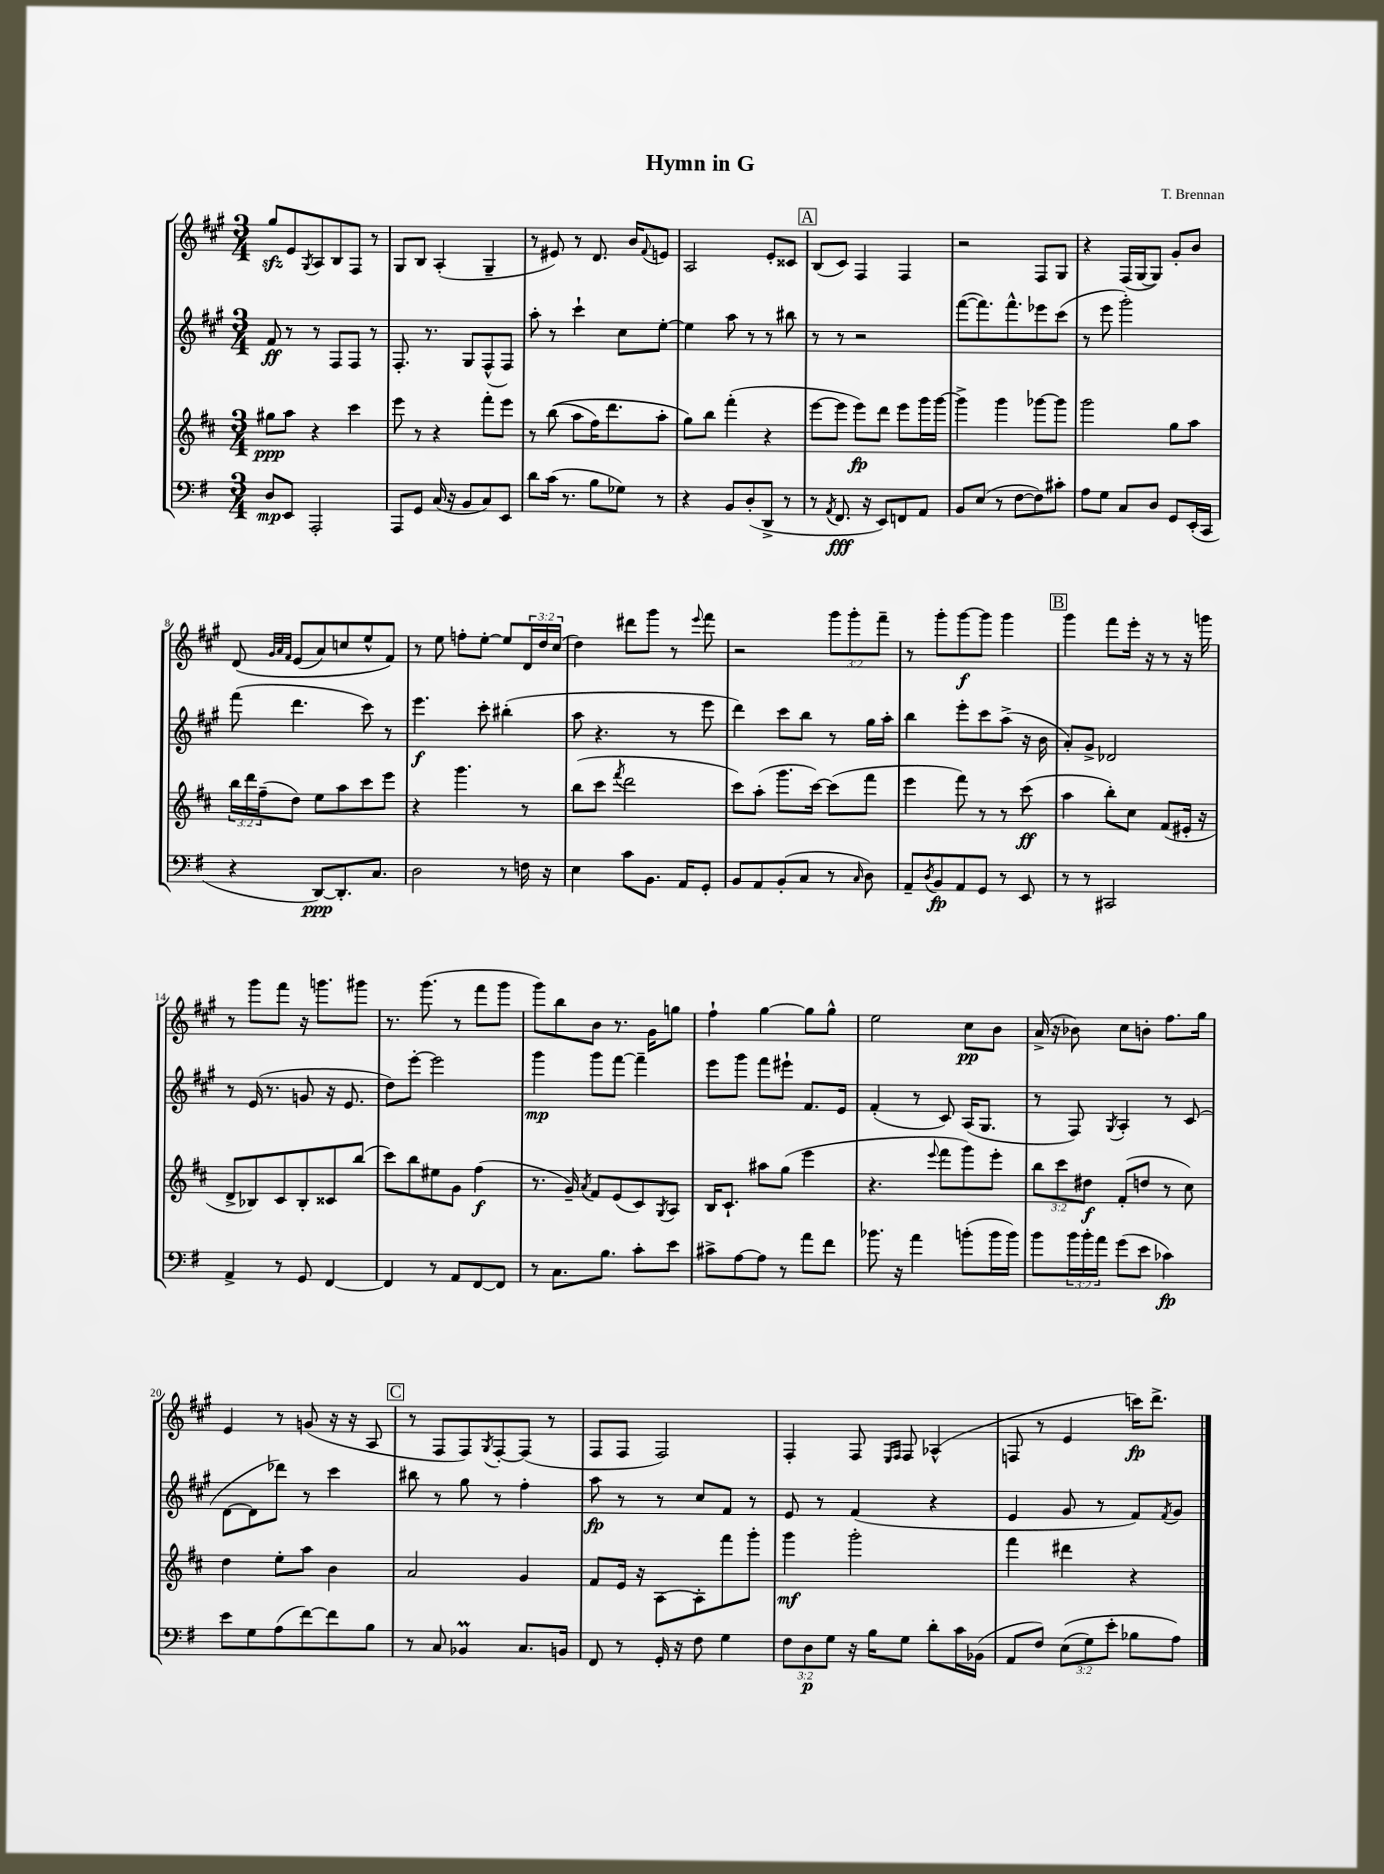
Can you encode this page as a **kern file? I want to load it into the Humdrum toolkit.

**kern	**kern	**kern	**kern
*staff4	*staff3	*staff2	*staff1
*clefF4	*clefG2	*clefG2	*clefG2
*k[f#]	*k[f#c#]	*k[f#c#g#]	*k[f#c#g#]
*M3/4	*M3/4	*M3/4	*M3/4
8D/L	8gg#\L	8f#/	8gg#/L
8EE/J	8aa\J	8r	8e/
.	.	.	8qG#/
2AAA'/	4r	8r	8A/
.	.	8F#/L	8B/
.	4ccc#\	8F#/J	8F#/J
.	.	8r	8r
=	=	=	=
8AAA/L	8eee\	8.F#'/	8G#/L
8GG/J	8r	.	8B/J
.	.	8.r	.
(16C/	4r	.	(4A'/
16r	.	.	.
8BB/L	.	8G#/L	.
8C/)	8fff#'\L	(8F#^^/	4G#~/
8EE/J	8eee\J	8F#/J)	.
=	=	=	=
8d\L	8r	8aa'\	8r
(16c\Jk	&((8bb\	8r	8e#/)
8.r	.	.	.
.	8aa\L	4ccc#`\	8r
8B\L	16ff#\K)	.	8.d/
.	8.ddd\	.	.
8G-\J)	.	8cc#\L	.
.	.	.	16b/LK
.	.	.	8qqf#/
8r	8aa'\J	[8ee'\J	8e/J
=	=	=	=
4r	8gg\L&)	4ee\]	2A/
.	8bb\J	.	.
8BB/L	(4fff#'\	8aa\	.
(8D'/	.	8r	.
8DD^/J	4r	8r	8e'/L
8r	.	8bb#\	8c##/J
=	=	=	=
8r	[8eee\L	8r	(8B/L
8qAA/	.	.	.
8.FF#/	8eee\]J	8r	8c#/J)
.	8eee\L)	2r	4F#/
16r	.	.	.
8EE/L)	8ddd\J	.	.
8FF/	8eee\L	.	4F#/
8AA/J	16ggg\L	.	.
.	[16ggg\JJ	.	.
=	=	=	=
8BB/L	4ggg^\]	([8fff#\L	2r
(8E/J	.	8.fff#\])	.
8r	4ggg\	.	.
.	.	8.fff#^^\	.
[8F#\L	.	.	.
8F#\])	[8ggg-\L	8eee-\	8F#/L
8c#'\J	8ggg-\]J	(8ccc#\J	8G#/J
=	=	=	=
8A\L	2ggg\	8r	4r
8G\J	.	8eee\	.
8C/L	.	2ggg#'\)	(16F#/LL
.	.	.	[16G#/J
8D/J	.	.	8G#/]J)
8GG/L	8gg\L	.	8g#'/L
(16EE'/L	8aa\J	.	8b/J
16CC/JJ	.	.	.
=	=	=	=
4r	24bb\LL	(8fff#\	&(8d/
.	24ddd\	.	.
.	(24ff#~\J	.	.
.	.	.	32qqg#/LLL
.	.	.	32qqa/
.	.	.	32qqf#/JJJ
.	8dd\J)	4.ddd\	(8e/L
[8DD/L)	8ee\L	.	8a/)
8.DD'/]	8aa\	.	8cc/
.	8ccc#\	8ccc#\)	8ee^^/
8.C/J	.	.	.
.	8eee\J	8r	8f#/J&)
=	=	=	=
2D\	4r	4.eee\	8r
.	.	.	8ee\
.	4.ggg\	.	8ff'\L
.	.	8ccc#'\	[8ee'\J
8r	.	(4bb#'\	8ee/]L
16F\	8r	.	24d/L
.	.	.	24dd/
16r	.	.	.
.	.	.	(24cc#/JJ
=	=	=	=
4E\	(8bb\L	8aa\	4dd\)
.	8ccc#\J	4.r	.
.	8qfff#/	.	.
8c\L	2ddd\	.	8ddd#\L
8.BB\J	.	.	8ggg#\J
.	.	8r	8r
16AA/LK	.	.	.
.	.	.	8qqeee/
8GG'/J	.	8eee\	8fff#\
=	=	=	=
8BB/L	8ccc#\L)	4ddd\)	2r
8AA/	(8aa'\J	.	.
(8BB'/	8.ggg\L	8ccc#\L	.
8C/J	.	8bb\J	.
.	[16ccc#\Jk)	.	.
8r	(8ccc#\]L	8r	12ggg#\L
.	.	.	12ggg#'\
16qqC/	.	.	.
8D\)	8fff#\J	16gg#\LL	.
.	.	.	12fff#~\J
.	.	16aa'\JJ	.
=	=	=	=
8AA~/L	4eee\	4bb\	8r
8qD/	.	.	.
8BB/	.	.	8ggg#'\L
8AA/	8fff#\)	8eee'\L	[8ggg#\
8GG/J	8r	8ccc#\	8ggg#\]J
8r	8r	(8aa^\J	4ggg#\
8EE/	(8ccc#\	16r	.
.	.	16b\	.
=	=	=	=
8r	4aa\	8a'/L)	4ggg#\
8r	.	8g#^/J	.
2CC#/	8bb'\L)	2d-/	8fff#\L
.	8cc#\J	.	16eee'\Jk
.	.	.	16r
.	(8f#/L	.	8r
.	16e#'/Jk	.	16r
.	16r	.	16ggg\
=	=	=	=
4AA^/	8d^/L	8r	8r
.	8B-/)	(16e/	8ggg#\L
.	.	8.r	.
8r	8c#/	.	8fff#\J
8GG/	8B-'/	8g/	16r
.	.	.	8.ggg\L
[4FF#/	8c##/	16r	.
.	.	8.e/	.
.	(8bb/J	.	8ggg#\J
=	=	=	=
4FF#/]	8ccc#\L)	8dd\L)	8.r
.	8bb\	[8eee'\J	.
.	.	.	(8.ggg#\
8r	8ee#\	2eee\]	.
8AA/L	8g\J	.	8r
[8FF#/	(4ff#\	.	8fff#\L
8FF#/]J	.	.	8ggg#\J
=	=	=	=
8r	8.r	4ggg#\	8ggg#\L)
8.C\L	.	.	8bb\
.	16g~/)	.	.
.	8qa/	.	.
.	8f#/L	8ggg#\L	8b\J
8.B\J	.	.	.
.	(8e/	[8fff#\J	8.r
8c'\L	8c#/)	4fff#~\]	.
.	.	.	16g#\LK
.	8qG/	.	.
8e\J	8A/J	.	8gg\J
=	=	=	=
8c#^\L	16B/LK	8eee\L	4ff#`\
.	8.c#`/J	.	.
[8A\	.	8ggg#\J	.
8A\]J	8aa#\L	8fff#\L	[4gg#\
8r	(8gg\J	8eee#`\J	.
8a\L	4eee\	8.f#/L	8gg#\]L
8f#\J	.	.	8gg#^^\J
.	.	16e/Jk	.
=	=	=	=
8.b-\	4.r	(4f#'/	2ee\
16r	.	.	.
4a\	.	8r	.
.	8qqeee/	.	.
.	8fff#\L	8c#/)	.
(8b'\L	8ggg\)	(16A/LK	8cc#\L
.	.	8.G#/J	.
16b\L	8eee'\J	.	8b\J
16b\JJ)	.	.	.
=	=	=	=
8b\L	12bb\L	8r	(16a^/
.	.	.	16r
.	12ccc#\	.	.
24b\L	.	8F#/)	8b-\)
24b'\	12dd#\J	.	.
24a\JJ	.	.	.
.	.	8qG#/	.
(8g\L	(8f#'/L	4A'/	8cc#\L
8e\J	8dd/J	.	8b'\J
4c-\)	8r	8r	8.ff#\L
.	8cc#\)	(8c#/	.
.	.	.	16gg#\Jk
=	=	=	=
8e\L	4dd\	[8d\L	4e/
8G\	.	8d\]	.
(8A\	8ee'\L	8ddd-\J)	8r
[8f#\)	8aa\J	8r	(8g/
8f#\]	4b\	4ccc#\	16r
.	.	.	16r
8B\J	.	.	8A/
=	=	=	=
8r	2a/	8bb#\	8r
8C/	.	8r	8F#/L
4BB-/	.	8gg#\	8F#/)
.	.	.	8qG#/
.	.	8r	[8F#'/
8.C/L	4g/	4ff#'\	(8F#/]J
.	.	.	8r
16BB/Jk	.	.	.
=	=	=	=
8FF#/	8f#/L	8aa\	8F#/L
8r	16e/Jk	8r	8F#/J
.	16r	.	.
16GG'/	[8A\L	8r	2F#/)
16r	.	.	.
8F#\	8A'\]	8cc#/L	.
4G\	8fff#\	8f#/J	.
.	8ggg'\J	8r	.
=	=	=	=
12F#\L	4ggg\	8e/	4F#'/
12D\	.	.	.
.	.	8r	.
12G\J	.	.	.
16r	2ggg'\	(4f#/	8F#/
16B\LK	.	.	.
.	.	.	16qqE/LL
.	.	.	16qqF#/JJ
8G\J	.	.	8F#/
8d'\L	.	4r	(4A-^^/
16c\L	.	.	.
(16BB-\JJ	.	.	.
=	=	=	=
8AA/L	4fff#\	4e/	8F/
8F#/J)	.	.	8r
&((12E\L	4ddd#\	8g#/	4e/
12G\)	.	.	.
.	.	8r	.
12e'\J	.	.	.
8B-\L	4r	8f#/L)	16ccc\LK)
.	.	.	8.ddd^\J
.	.	8qf#/	.
8A\J&)	.	8g#/J	.
==	==	==	==
*-	*-	*-	*-
